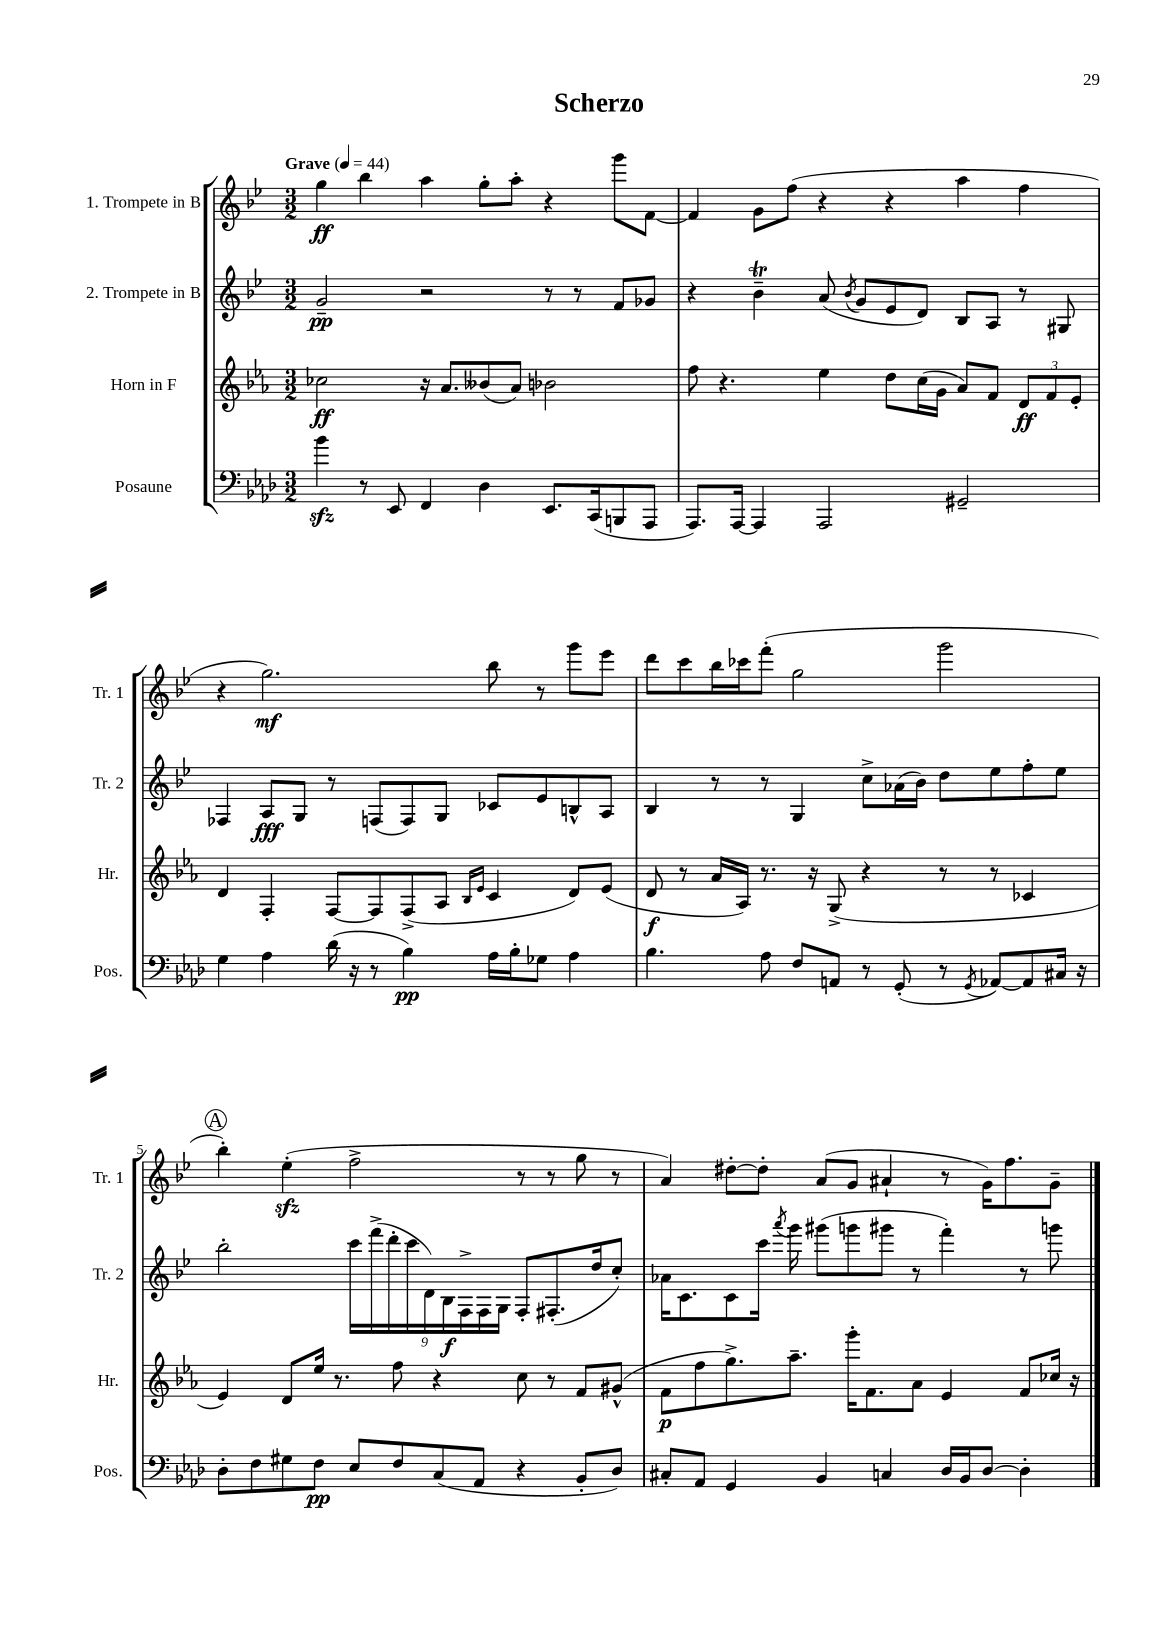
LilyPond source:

\header { title = "Scherzo" }
<<
\new StaffGroup <<
\new Staff = "s0" \with { instrumentName = "1. Trompete in B" shortInstrumentName = "Tr. 1" } {
    \clef treble \key bes \major \numericTimeSignature \time 3/2 \tempo "Grave" 4 = 44
    \autoBeamOff g''4\ff bes''4 a''4 g''8[-. a''8]-. r4 g'''8[ f'8]~ |
    f'4 g'8[ f''8]( r4 r4 a''4 f''4 |
    r4 g''2.\mf) bes''8 r8 g'''8[ ees'''8] |
    d'''8[ c'''8 bes''16 ces'''16 f'''8]-.( g''2 g'''2 |
    \mark \markup { \circle "A" } bes''4-.) ees''4-.\sfz( f''2-> r8 r8 g''8 r8 |
    a'4) dis''8[~-. dis''8]-. a'8[( g'8] ais'4-! r8 g'16[) f''8. g'8]-- \bar "|." |
}
\new Staff = "s1" \with { instrumentName = "2. Trompete in B" shortInstrumentName = "Tr. 2" } {
    \clef treble \key bes \major \numericTimeSignature \time 3/2
    \autoBeamOff g'2--\pp r2 r8 r8 f'8[ ges'8] |
    r4 bes'4--\trill a'8( \acciaccatura { bes'8 } g'8[ ees'8 d'8]) bes8[ a8] r8 gis8 |
    fes4 a8[\fff g8] r8 f8[( f8) g8] ces'8[ ees'8 b8-^ a8] |
    bes4 r8 r8 g4 c''8[-> aes'16( bes'16]) d''8[ ees''8 f''8-. ees''8] |
    \mark \markup { \circle "A" } bes''2-. \tuplet 9/8 { c'''16[ f'''16->( d'''16-. c'''16 d'16) bes16\f f16-> f16 g16] } f8[-. fis8.-.( d''16 c''8]-.) |
    aes'16[ c'8. c'8 c'''16] \acciaccatura { a'''8 } g'''16 gis'''8[( g'''8 gis'''8] r8 f'''4-.) r8 g'''8 \bar "|." |
}
\new Staff = "s2" \with { instrumentName = "Horn in F" shortInstrumentName = "Hr." } {
    \clef treble \key ees \major \numericTimeSignature \time 3/2
    \autoBeamOff ces''2\ff r16 aes'8.[ beses'8( aes'8]) bes'2 |
    f''8 r4. ees''4 d''8[ c''16( g'16] aes'8[) f'8] \tuplet 3/2 { d'8[\ff f'8 ees'8]-. } |
    d'4 f4-. f8[~ f8 f8->( aes8] \grace { bes16[ ees'16] } c'4 d'8[) ees'8]( |
    d'8\f r8 aes'16[ aes16]) r8. r16 g8->( r4 r8 r8 ces'4 |
    \mark \markup { \circle "A" } ees'4) d'8[ ees''16] r8. f''8 r4 c''8 r8 f'8[ gis'8]-^( |
    f'8[\p f''8 g''8.->) aes''8.]-- g'''16[-. f'8. aes'8] ees'4 f'8[ ces''16] r16 \bar "|." |
}
\new Staff = "s3" \with { instrumentName = "Posaune" shortInstrumentName = "Pos." } {
    \clef bass \key aes \major \numericTimeSignature \time 3/2
    \autoBeamOff bes'4\sfz r8 ees,8 f,4 des4 ees,8.[ c,16( b,,8 aes,,8] |
    aes,,8.[) aes,,16]~ aes,,4 aes,,2 gis,2-- |
    g4 aes4 des'16( r16 r8 bes4\pp) aes16[ bes16-. ges8] aes4 |
    bes4. aes8 f8[ a,8] r8 g,8-.( r8 \acciaccatura { g,8 } aes,8[~) aes,8 cis16] r16 |
    \mark \markup { \circle "A" } des8[-. f8 gis8 f8]\pp ees8[ f8 c8( aes,8] r4 bes,8[-. des8]) |
    cis8[-. aes,8] g,4 bes,4 c4 des16[ bes,16 des8]~ des4-. \bar "|." |
}
>>
>>
\layout { \context { \Score \override BarNumber.break-visibility = ##(#f #t #t) barNumberVisibility = #(every-nth-bar-number-visible 5) } }
